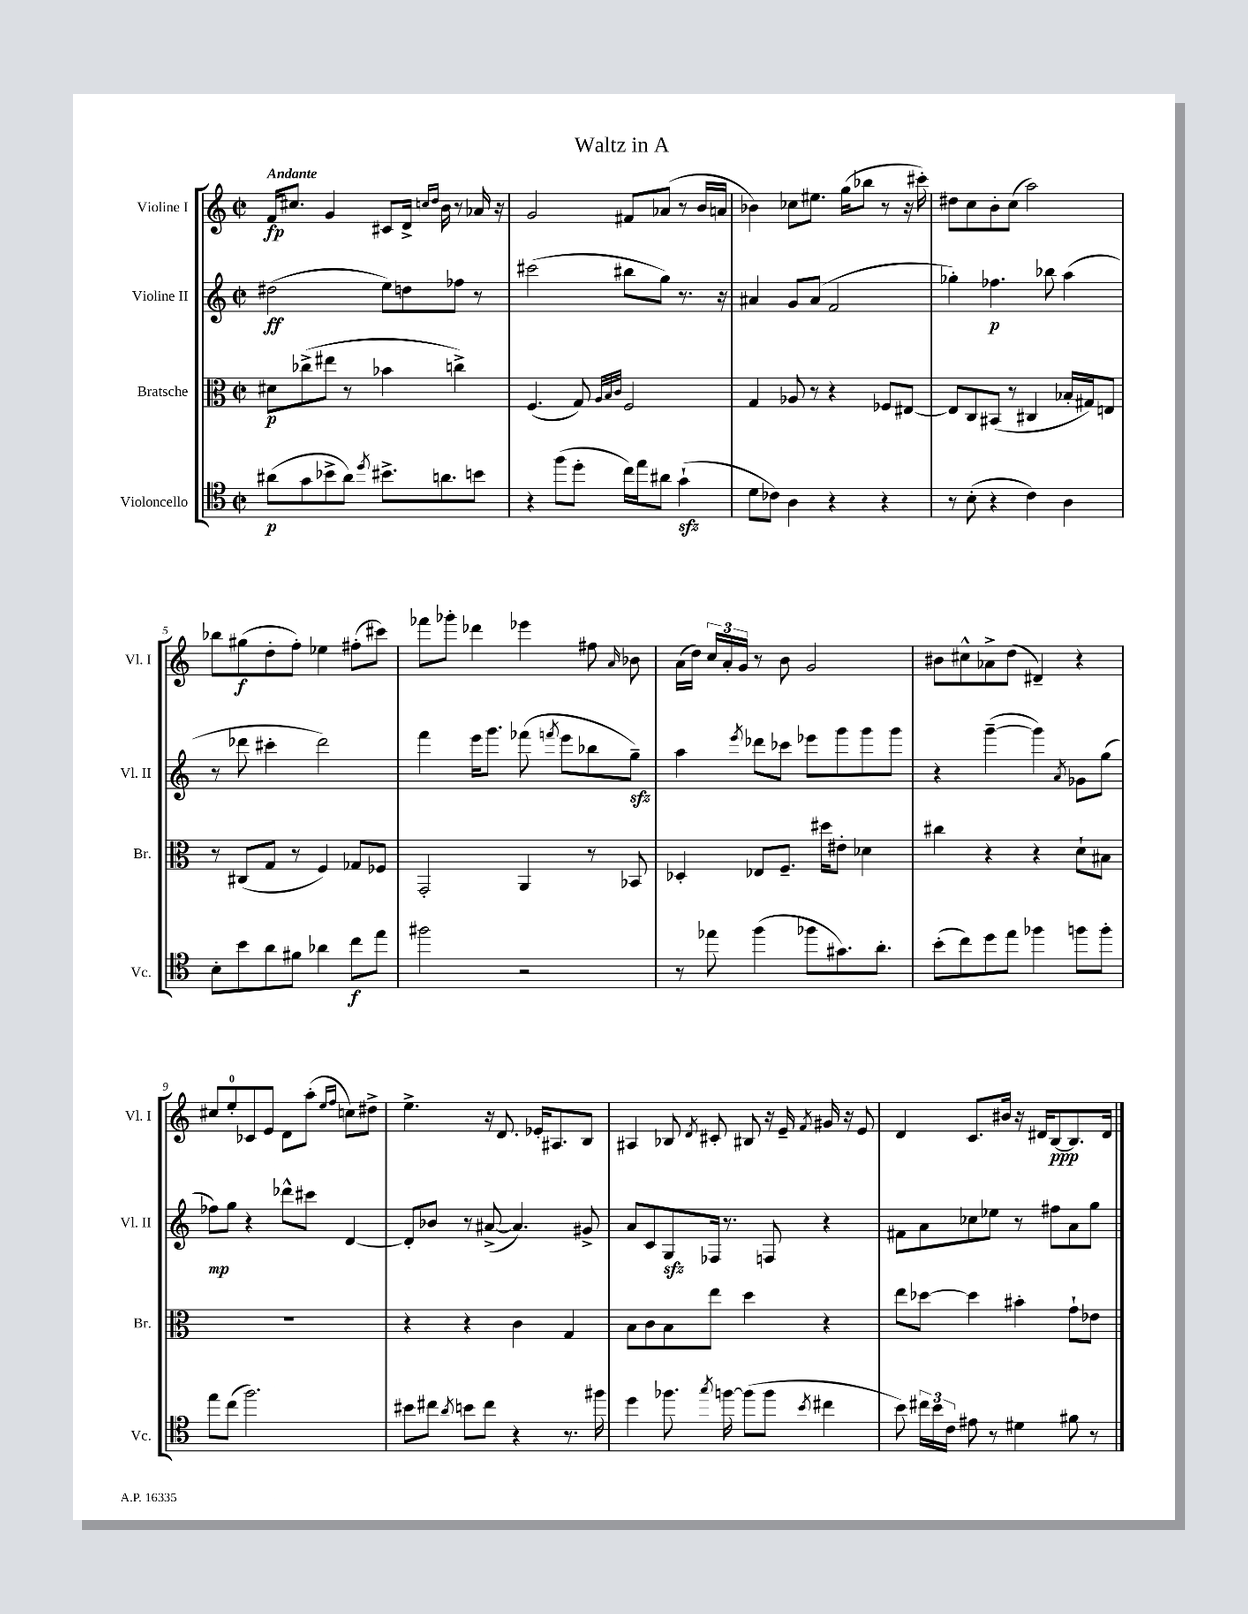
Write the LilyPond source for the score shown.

\header { title = "Waltz in A" }
<<
\new StaffGroup <<
\new Staff = "s0" \with { instrumentName = "Violine I" shortInstrumentName = "Vl. I" } {
    \clef treble \key c \major \defaultTimeSignature \time 2/2 \tempo "Andante"
    \autoBeamOff f'16[\fp cis''8.] g'4 cis'8[ d'16]-> \grace { c''16[ d''16] } b'16 r8 aes'16 r16 |
    g'2 fis'8[ aes'8]( r8 b'16[ a'16] |
    bes'4) ces''8[ eis''8.] g''16[( bes''8] r8 r16 cis'''16-.) |
    dis''8[ c''8 b'8-. c''8]( a''2) |
    bes''8[ gis''8\f( d''8-. f''8]-.) ees''4 fis''8[-.( cis'''8]) |
    fes'''8[ ges'''8]-. des'''4 ees'''4 fis''8 \grace { a'16 } bes'8 |
    a'16[( d''16]) \tuplet 3/2 { c''16[ a'16-. g'16] } r8 b'8 g'2 |
    bis'8[ cis''8-^ aes'8-> d''8]( dis'4--) r4 |
    cis''8[ e''8-0-. ces'8 e'8] d'8[ a''8]-.( \grace { e''16[ f''16] } c''8[) dis''8]-> |
    e''4.-> r16 d'8. ees'16[-. ais8. b8] |
    ais4 bes8 \acciaccatura { d'8 } cis'8-. bis8 r16 e'16-- \acciaccatura { f'8 } gis'16 r16 e'8 |
    d'4 c'8.[ bis'16] r16 dis'16[ b8~\ppp b8. dis'16] \bar "|." |
}
\new Staff = "s1" \with { instrumentName = "Violine II" shortInstrumentName = "Vl. II" } {
    \clef treble \key c \major \defaultTimeSignature \time 2/2
    \autoBeamOff dis''2\ff( e''8[) d''8 fes''8] r8 |
    cis'''2( bis''8[ g''8]) r8. r16 |
    ais'4 g'8[ ais'8]( f'2 |
    ges''4-.) fes''4.\p bes''8 a''4( |
    r8 des'''8 cis'''4-. des'''2) |
    f'''4 e'''16[ g'''8.] fes'''8( \acciaccatura { f'''8 } e'''8[ bes''8 g''8]--\sfz) |
    a''4 \acciaccatura { e'''8 } des'''8[ ces'''8] ees'''8[ g'''8 g'''8 g'''8] |
    r4 g'''4~--( g'''4) \acciaccatura { a'8 } ges'8[ g''8]( |
    fes''8[\mp) g''8] r4 des'''8[-^ cis'''8] d'4~ |
    d'8[-. bes'8] r8 ais'8~->( ais'4.) gis'8-> |
    a'8[ c'8 g8\sfz fes16] r8. f8 r4 |
    fis'8[ a'8 ces''8 ees''8] r8 fis''8[ a'8 g''8] \bar "|." |
}
\new Staff = "s2" \with { instrumentName = "Bratsche" shortInstrumentName = "Br." } {
    \clef alto \key c \major \defaultTimeSignature \time 2/2
    \autoBeamOff dis'8[\p ces''8->( eis''8] r8 bes'4 c''4->) |
    f4.( g8) \grace { a32[ b32 c'32] } f2 |
    g4 aes8 r8 r4 fes8[ eis8]~ |
    eis8[ c8 bis,8]( r8 cis4 bes16[-. gis16) e8] |
    r8 cis8[( g8] r8 f4) ges8[ fes8] |
    g,2-. a,4 r8 bes,8 |
    des4-. ees8[ f8.]-- dis''16[ eis'8]-. des'4 |
    cis''4 r4 r4 d'8[-! bis8] |
    R1 |
    r4 r4 c'4 g4 |
    b8[ c'8 b8 e''8] d''4 r4 |
    e''8[ des''8]~ des''4 bis'4-. g'8[-! ees'8] \bar "|." |
}
\new Staff = "s3" \with { instrumentName = "Violoncello" shortInstrumentName = "Vc." } {
    \clef tenor \key c \major \defaultTimeSignature \time 2/2
    \autoBeamOff ais'8[\p( g'8 bes'8-> ais'8]) \acciaccatura { d''8 } bis'8.[-> a'8. b'8] |
    r4 f''8[( d''8]-. c''16[) e''16 ais'8] g'4-!\sfz( |
    d'8[ ces'8]) a4 r4 r4 |
    r8 b8-.( r4 c'4) a4 |
    b8[-. b'8 a'8 fis'8] aes'4 c''8[\f e''8] |
    fis''2 r2 |
    r8 ees''8 f''4( fes''8[ gis'8.) a'8.]-. |
    b'8[-.( c''8) d''8 e''8] fes''4 f''8[ f''8]-. |
    e''8[ c''8]( f''2.) |
    bis'8[ cis''8] \acciaccatura { a'8 } b'8[ cis''8] r4 r8. fis''16 |
    d''4 fes''8. \acciaccatura { g''8 } f''16~ f''8[( f''8] \acciaccatura { b'8 } cis''4 |
    b'8) \tuplet 3/2 { cis''16[ b'16 c'16] } eis'8 r8 dis'4 fis'8 r8 \bar "|." |
}
>>
>>
